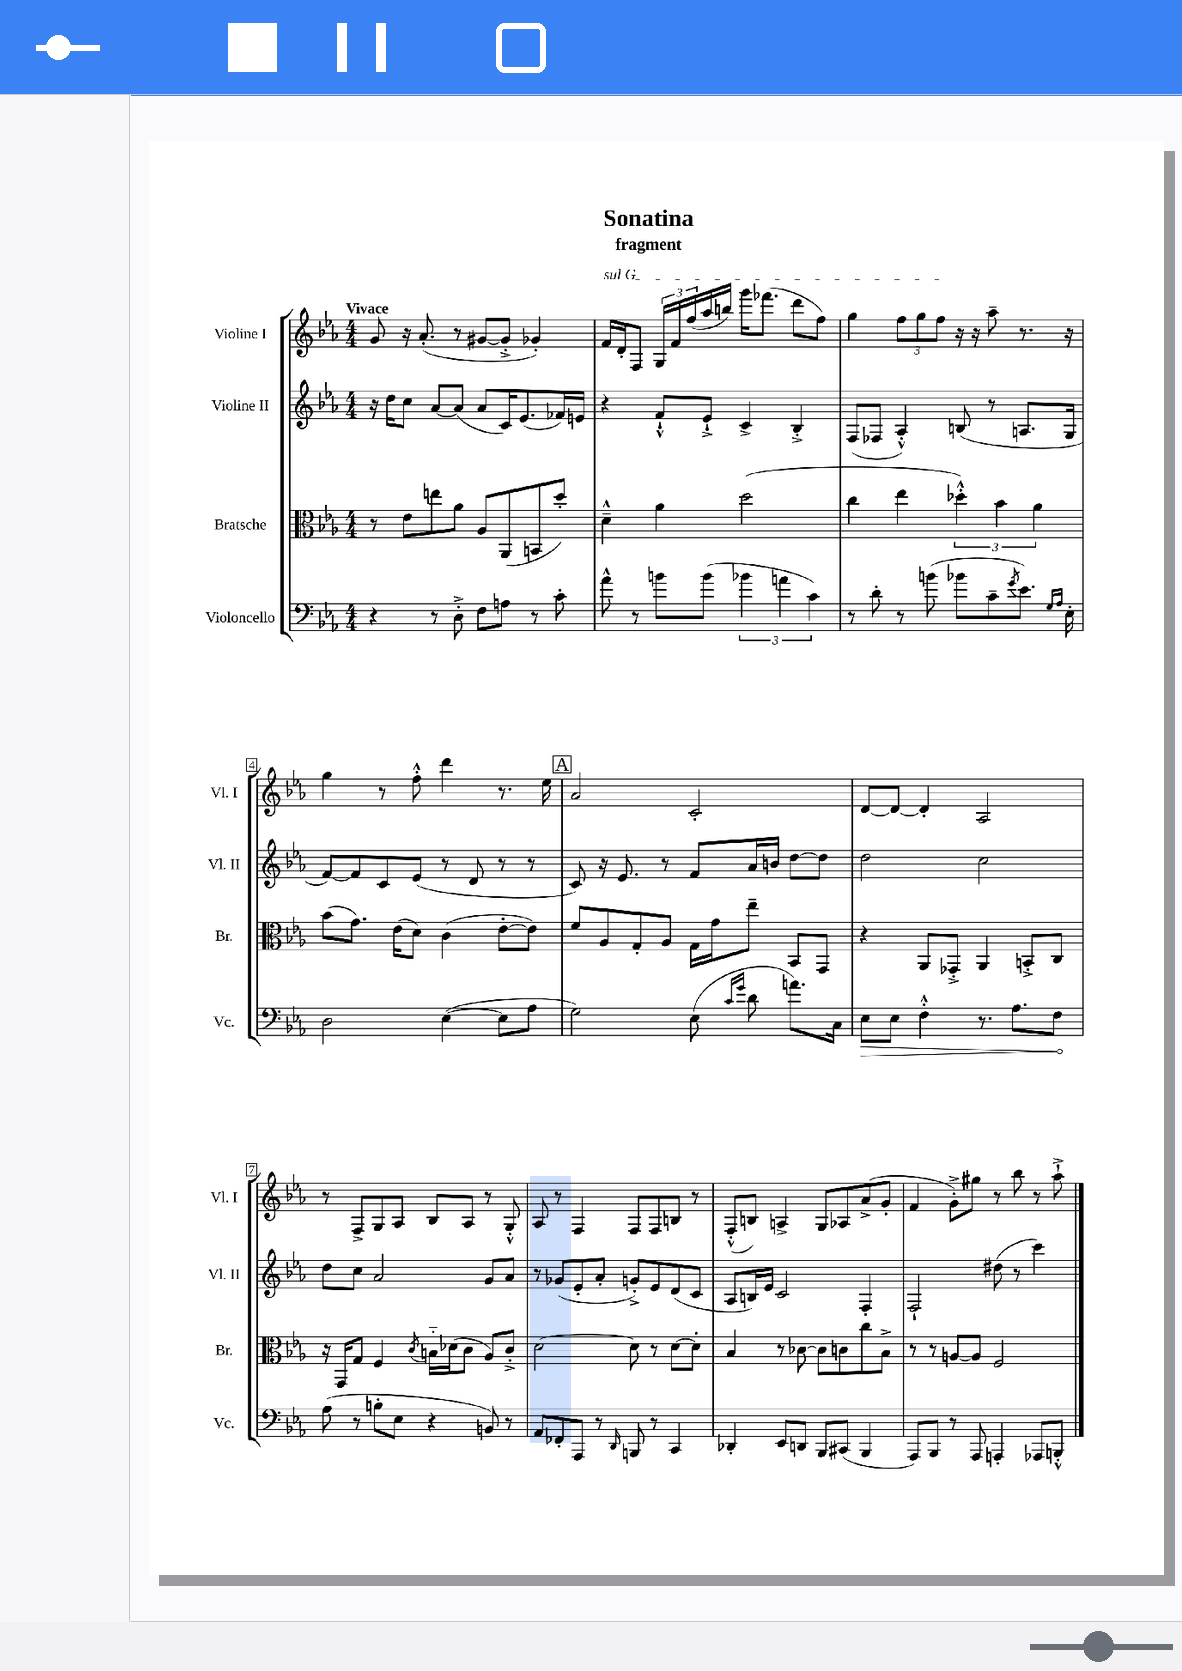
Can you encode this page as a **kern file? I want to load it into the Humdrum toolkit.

**kern	**kern	**kern	**kern
*staff4	*staff3	*staff2	*staff1
*clefF4	*clefC3	*clefG2	*clefG2
*k[b-e-a-]	*k[b-e-a-]	*k[b-e-a-]	*k[b-e-a-]
*M4/4	*M4/4	*M4/4	*M4/4
4r	8r	16r	8g/
.	.	16dd\LK	.
.	8e-\L	8cc\J	16r
.	.	.	(8.a-'/
8r	8ee\	[8a-/L	.
8D'^\	8a-\J	(8a-/]J	8r
8F\L	8A-/L	8a-/L	[8g#/L
8A\J	(8AA-/	16c/K)	8g#'^/]J
.	.	(8.e-/	.
8r	8BB/	.	4g-'/)
8c'\	8dd'/J)	16f-/L)	.
.	.	16e/JJ	.
=	=	=	=
8a-^^\	4d~^^\	4r	16f/LL
.	.	.	16d'/J
8r	.	.	8F/J
8b\L	4a-\	8f`^^/L	24G/LL
.	.	.	24f/
.	.	.	(24ff/
(8b\J	.	8e-`^/J	16aa-/
.	.	.	16bb/JJ)
6b-\	(2dd\	4c^/	16ggg\LK
.	.	.	(8.fff-\J
6a\	.	.	.
.	.	4B-'^/	8ddd\L
6c\)	.	.	.
.	.	.	8ff\J)
=	=	=	=
8r	4cc\	(8F/L	4gg\
8d'\	.	8F-/J	.
8r	4ee-\	4A-'^^/)	12ff\L
.	.	.	12gg\
(8b\	.	.	.
.	.	.	12ff\J
8b-\L	6dd-'^^\)	(8B/	16r
.	.	.	16r
8c~\	.	8r	8aa-~\
.	6b-\	.	.
8qg/	.	.	.
8.e-\J)	.	8.A/L	8.r
.	6a-\	.	.
16qqG/LL	.	.	.
16qqA-/JJ	.	.	.
16E-'\	.	16G/Jk	16r
=	=	=	=
2D\	(8b-\L	[8f/L)	4gg\
.	8.g\J)	8f/]	.
.	.	8c/	8r
.	(16e-\LK	.	.
.	8d\J)	(8e-/J	8ff'^^\
([4E-\	(4c\	8r	4ddd\
.	.	8d/	.
8E-\]L	[8e-'\L	8r	8.r
8A-\J	8e-\]J)	8r	.
.	.	.	16ee-\
=	=	=	=
2G\)	8f/L	8c/)	2a-/
.	8A-/	16r	.
.	.	8.e-/	.
.	8G'/	.	.
.	8A-/J	8r	.
(8E-\	16G\LL	8f/L	2c'/
.	16g\J	.	.
16qqc/LL	.	.	.
16qqg/JJ	.	.	.
8d\	8ee-~\J	16a-/L	.
.	.	16b/JJ	.
8.a\L)	8BB-/L	[8dd\L	.
.	8GG/J	8dd\]J	.
16C\Jk	.	.	.
=	=	=	=
8E-\L	4r	2dd\	[8d/L
8E-\J	.	.	8d/_J
4F'^^\	8AA-/L	.	4d'/]
.	8GG-'^/J	.	.
8.r	4AA-/	2cc\	2A-/
8.A-\L	.	.	.
.	8BB'^/L	.	.
8F\J	8C/J	.	.
=	=	=	=
(8A-\	16r	8dd\L	8r
.	16GG/LK	.	.
8r	8G/J	8cc\J	8F^/L
8B'\L	4F/	2a-/	8G/
8E-\J	.	.	8A-/J
.	8qc/	.	.
4r	16B'~\LL	.	8B-/L
.	(16d-\J	.	.
.	8c\J	.	8A-/J
8BB/)	8A-/L)	8g/L	8r
8r	8c'^/J	8a-/J	8G'^^/
=	=	=	=
8AA-/L	[2d\	8r	8A-/
8FF-'/	.	(8g-/L	8r
8AAA-/J	.	8e-'/	4F/
8r	.	8a-'/J	.
16qqDD/	.	.	.
8BBB/	8d\]	8g'^/L)	8F/L
8r	8r	8e-/	8F/
4CC/	[8d\L	(8d/	8B/J
.	8d'\]J	8c/J	8r
=	=	=	=
4DD-'/	4B-/	8A-/L	(8F'^^/L
.	.	16B/L)	8B/J)
.	.	16e-/JJ	.
8EE-/L	8r	2c/	4A^/
8DD/J	[8c-\	.	.
8BBB-/L	8c-\]L	.	8G/L
(8CC#/J	8c\	.	8A-/
4BBB-/	8cc\	4F'/	(8a-^/
.	8B-^\J	.	8g'/J
=	=	=	=
8AAA-/L)	8r	2F`/	4f/
8BBB-/J	8r	.	.
8r	[8A/L	.	8g'^\L)
8AAA-/	8A/]J	.	8gg#\J
4AAA'/	2F/	(8dd#\	8r
.	.	8r	8bb-\
8AAA-/L	.	4ccc\)	8r
8BBB'^^/J	.	.	8aa-`^\
==	==	==	==
*-	*-	*-	*-
